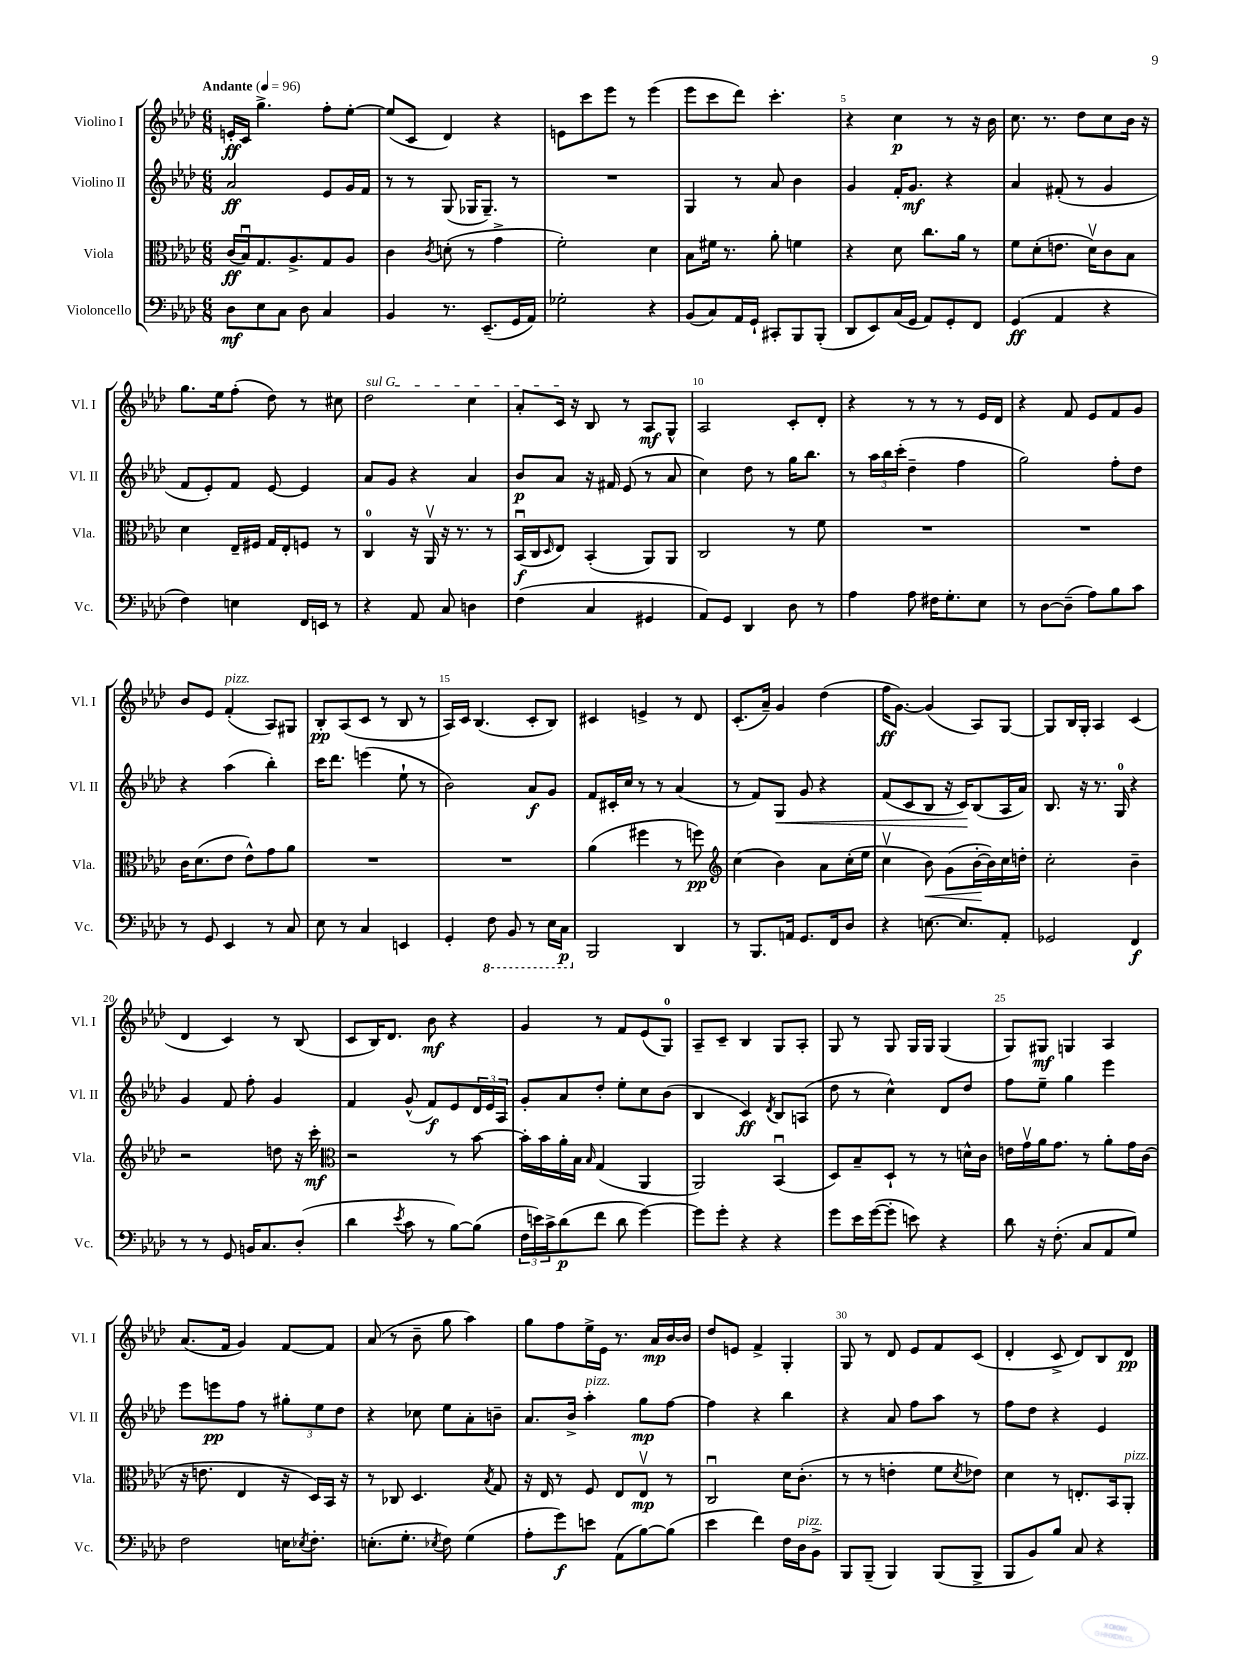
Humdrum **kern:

**kern	**kern	**kern	**kern
*staff4	*staff3	*staff2	*staff1
*clefF4	*clefC3	*clefG2	*clefG2
*k[b-e-a-d-]	*k[b-e-a-d-]	*k[b-e-a-d-]	*k[b-e-a-d-]
*M6/8	*M6/8	*M6/8	*M6/8
*MM96	*MM96	*MM96	*MM96
8D-\L	(16c/LL	2a-/	16e'/LL
.	16B-u/J)	.	16c/JJ
8E-\	8.G/	.	4.gg^\
8C\J	.	.	.
.	8.A-^/	.	.
8D-\	.	.	.
4C/	8G/	8e-/L	8ff'\L
.	8A-/J	16g/L	[8ee-'\J
.	.	16f/JJ	.
=	=	=	=
4BB-/	4c\	8r	(8ee-/]L
.	.	8r	8c/J
.	8qc/	.	.
8.r	(8d'\	(8G/	4d-/)
.	8r	16G-/LK	.
(8.EE-~/L	.	8.G-~/J)	.
.	4g^\	.	4r
16GG/L	.	8r	.
16AA-/JJ)	.	.	.
=	=	=	=
2G-'\	2f'\)	2.r	8e\L
.	.	.	8ccc\
.	.	.	8eee-\J
.	.	.	8r
4r	4d-\	.	(4eee-\
=	=	=	=
(8BB-/L	8B-\L	4G/	8eee-\L
8C/)	16f#\Jk	.	8ccc\
.	8.r	.	.
16AA-/L	.	8r	8ddd-\J)
16GG`/JJ	.	.	.
8CC#'/L	8a-'\	8a-/	4.ccc'\
8BBB-/	4f\	4b-\	.
(8BBB-'/J	.	.	.
=	=	=	=
8DD-/L	4r	4g/	4r
8EE-/)	.	.	.
(16C/L	8d-\	16f'/LK	4cc\
16GG/JJ	.	8.g/J	.
8AA-/L)	8.cc\L	.	.
8GG'/	.	4r	8r
.	16a-\Jk	.	.
8FF/J	8r	.	16r
.	.	.	16b-\
=	=	=	=
(4GG/	8f\L	4a-/	8.cc\
.	(8d-'\	.	.
.	.	.	8.r
4AA-/	8.e\J	(8f#'/	.
.	.	8r	8dd-\L
.	16d-v\LK)	.	.
4r	8c\	4g/	8cc\
.	8B-\J	.	16b-\Jk
.	.	.	16r
=	=	=	=
4F\)	4d-\	8f/L	8.gg\L
.	.	8e-'/)	.
.	.	.	16ee-\k
4E\	16E-~/LL	8f/J	(8ff'\J
.	16F#/JJ	.	.
.	16G/LL	[8e-/	8dd-\)
.	16E-'/J	.	.
16FF/LL	8F/J	4e-/]	8r
16EE/JJ	.	.	.
8r	8r	.	8cc#\
=	=	=	=
4r	4C/	8a-/L	2dd-\
.	.	8g/J	.
8AA-/	16r	4r	.
.	16AA-v/	.	.
8C/	16r	.	.
.	8.r	.	.
4D\	.	4a-/	4cc\
.	8r	.	.
=	=	=	=
(4F\	(16BB-u/LL	8b-/L	8a-'/L
.	16C/J	.	.
.	16qqD-/	.	.
.	8E-/J)	8a-/J	16c/Jk
.	.	.	16r
4C/	(4BB-'/	16r	8B-/
.	.	16f#/	.
.	.	(8e-/	8r
4GG#/	8AA-/L)	8r	8A-/L
.	8AA-/J	8a-/	8G^^/J
=	=	=	=
8AA-/L)	2C/	4cc\)	2A-/
8GG/J	.	.	.
4DD-/	.	8dd-\	.
.	.	8r	.
8D-\	8r	16gg\LK	8c'/L
.	.	8.bb-\J	.
8r	8f\	.	8d-'/J
=	=	=	=
4A-\	2.r	8r	4r
.	.	24aa-\LL	.
.	.	24bb-\	.
.	.	(24ccc'\JJ	.
8A-\	.	4dd-~\	8r
16F#\LK	.	.	8r
8.G'\	.	.	.
.	.	4ff\	8r
8E-\J	.	.	16e-/LL
.	.	.	16d-/JJ
=	=	=	=
8r	2.r	2gg\)	4r
[8D-\L	.	.	.
(8D-~\]J	.	.	8f/
8A-\L)	.	.	8e-/L
8B-\	.	8ff'\L	8f/
8c\J	.	8dd-\J	8g/J
=	=	=	=
8r	16c\LK	4r	8b-/L
.	(8.d-\	.	.
8GG/	.	.	8e-/J
4EE-/	8e-\J	(4aa-\	(4f'/
.	8e-^^\L)	.	.
8r	8g\	4bb-'\)	8A-/L)
8C/	8a-\J	.	8G#/J
=	=	=	=
8E-\	2.r	16ccc\LK	8B-'/L
.	.	8.ddd-\J	.
8r	.	.	(8A-/
4C/	.	(4eee\	8c/J
.	.	.	8r
4EE/	.	8ee-`\	8B-/
.	.	8r	8r
=	=	=	=
4GG'/	2.r	2b-\)	16A-/LL)
.	.	.	16c/JJ
.	.	.	(4.B-/
8FF\	.	.	.
8BBB-/	.	.	.
8r	.	8a-/L	8c'/L
16EE-\LL	.	8g/J	8B-/J)
16CC\JJ	.	.	.
=	=	=	=
2BBB-/	(4a-\	8f/L	4c#/
.	.	16c#'/L	.
.	.	16cc/JJ	.
.	4ff#\	8r	4e^/
.	.	8r	.
4DD-/	8r	(4a-/	8r
.	8ff\)	.	8d-/
=	=	=	=
*	*clefG2	*	*
8r	(4cc\	8r	(8.c'/L
8.BBB-/L	.	8f/L)	.
.	.	.	16a-~/Jk)
.	4b-\)	8G/J	4g/
16AA/Jk	.	.	.
8.GG/L	.	8g/	.
.	8a-\L	4r	(4dd-\
16FF/k	.	.	.
8D-/J	(16cc'\L	.	.
.	16ee-\JJ	.	.
=	=	=	=
4r	4ccv\	(8f/L	16ff\LK
.	.	.	[8.g\J)
.	.	8c/	.
[8.E\	8b-\)	8B-/J	(4g/]
.	(8g\L	16r	.
8.E/]L	.	16c/LK)	.
.	[16b-'\L	(8B-/	8A-/L)
.	16b-\])	.	.
8AA-'/J	16cc\	16A-/L	[8G/J
.	16dd'\JJ	16a-/JJ)	.
=	=	=	=
2GG-/	2cc'\	8.B-/	8G/]L
.	.	.	16B-/L
.	.	16r	16G'/JJ
.	.	8.r	4A-/
.	.	16G/	.
4FF/	4b-~\	4r	(4c/
=	=	=	=
8r	2r	4g/	4d-/
8r	.	.	.
8GG/	.	8f/	4c/)
16BB/LK	.	8ff'\	.
8.C/	.	.	.
.	8dd\	4g/	8r
(8D-'/J	16r	.	(8B-/
.	16ccc'\	.	.
=	=	=	=
*	*clefC3	*	*
4d-\	2r	4f/	8c/L
.	.	.	16B-/K)
.	.	.	8.d-/J
8qe-/	.	.	.
8c\	.	(8g^^/	.
8r	.	8f/L)	8b-\
[8B-\L)	8r	8e-/	4r
(8B-\]J	[8b-\	24d-/L	.
.	.	24e-/	.
.	.	24A-/JJ	.
=	=	=	=
24F\LL	16b-'\]LL	8g'/L	4g/
24e\)	.	.	.
.	16b-\	.	.
24c^\J	.	.	.
(8d-\	16a-'\	8a-/	.
.	16B-\JJ	.	.
.	16qqB-/	.	.
8f\J	(4G/	8dd-'/J	8r
8d-\	.	8ee-'\L	8f/L
[4g\)	4AA-/	8cc\	(8e-/
.	.	(8b-\J	8G/J)
=	=	=	=
8g\]L	2AA-/)	4B-/	8A-~/L
8g'\J	.	.	8c~/J
4r	.	4c/)	4B-/
.	.	8qd-/	.
4r	(4BB-u/	8B-/L	8G/L
.	.	(8A/J	8A-'/J
=	=	=	=
8g\L	8D-/L)	8dd-\	8G/
16e-\L	8B-~/	8r	8r
([16g\J	.	.	.
8g'\]J	8D-`/J	4cc^^\)	8G/
8e\)	8r	.	16G/LL
.	.	.	16G/JJ
4r	8r	8d-/L	(4G/
.	16d^^\LL	8dd-/J	.
.	16c\JJ	.	.
=	=	=	=
8d-\	16e\LL	8ff\L	8G/L)
.	16gv\	.	.
16r	16a-\J	8ee-~\J	8G#/J
(8.F'\	8.g\J	.	.
.	.	4gg\	4G/
8C/L	8r	.	.
8AA-/	8a-'\L	4eee-\	4A-/
8G/J)	16g\L	.	.
.	(16c\JJ	.	.
=	=	=	=
2F\	16r	8eee-\L	(8.a-/L
.	8.e\	.	.
.	.	8eee\	.
.	.	.	16f/Jk
.	4E-/	8ff\J	4g/)
.	.	8r	.
16E\LK	16r	12gg#'\L	[8f/L
8qE-/	.	.	.
8.F'\J	16D-/LL)	.	.
.	.	12ee-\	.
.	16BB-/JJ	.	8f/]J
.	.	12dd-\J	.
.	16r	.	.
=	=	=	=
(8.E'\L	8r	4r	(8a-/
.	8C-/	.	8r
8.G'\J	.	.	.
.	4.D-/	8cc-\	8b-~\
8qE-/	.	.	.
8F\)	.	8ee-\L	8gg\
(4G\	.	8a-'\	4aa-\)
.	8qB-/	.	.
.	8G/	8b~\J	.
=	=	=	=
8A-'\L	16r	8.a-/L	8gg\L
.	16E-/	.	.
8g\)	8r	.	8ff\
.	.	16b-^/Jk	.
8e\J	8F/	4aa-'\	16ee-^\L
.	.	.	16e-\JJ
(8AA-\L	8E-/L	.	8.r
[8B-\)	8E-v/J	8gg\L	.
.	.	.	16a-/LL
(8B-\]J	8r	[8ff\J	[16b-/
.	.	.	16b-/]JJ
=	=	=	=
4e-\	2Cu/	4ff\]	8dd-/L
.	.	.	8e/J
4f\)	.	4r	4f^/
16F\LL	16d-\LK	4bb-\	4G'/
16D-\J	(8.c'\J	.	.
8BB-^\J	.	.	.
=	=	=	=
8BBB-/L	8r	4r	8G/
(8BBB-~/J	8r	.	8r
4BBB-/)	4e'\	8a-/	8d-/
.	.	8ff\L	8e-/L
(8BBB-/L	8f\L	8aa-\J	8f/
.	8qd-/	.	.
8BBB-^/J	8e-\J)	8r	(8c/J
=	=	=	=
8BBB-/L	4d-\	8ff\L	4d-'/
8BB-/)	.	8dd-\J	.
8B-/J	8r	4r	8c^/
8C/	8.E'/L	.	8d-/L)
4r	.	4e-/	8B-/
.	16BB-/k	.	.
.	8AA-'/J	.	8d-/J
==	==	==	==
*-	*-	*-	*-
